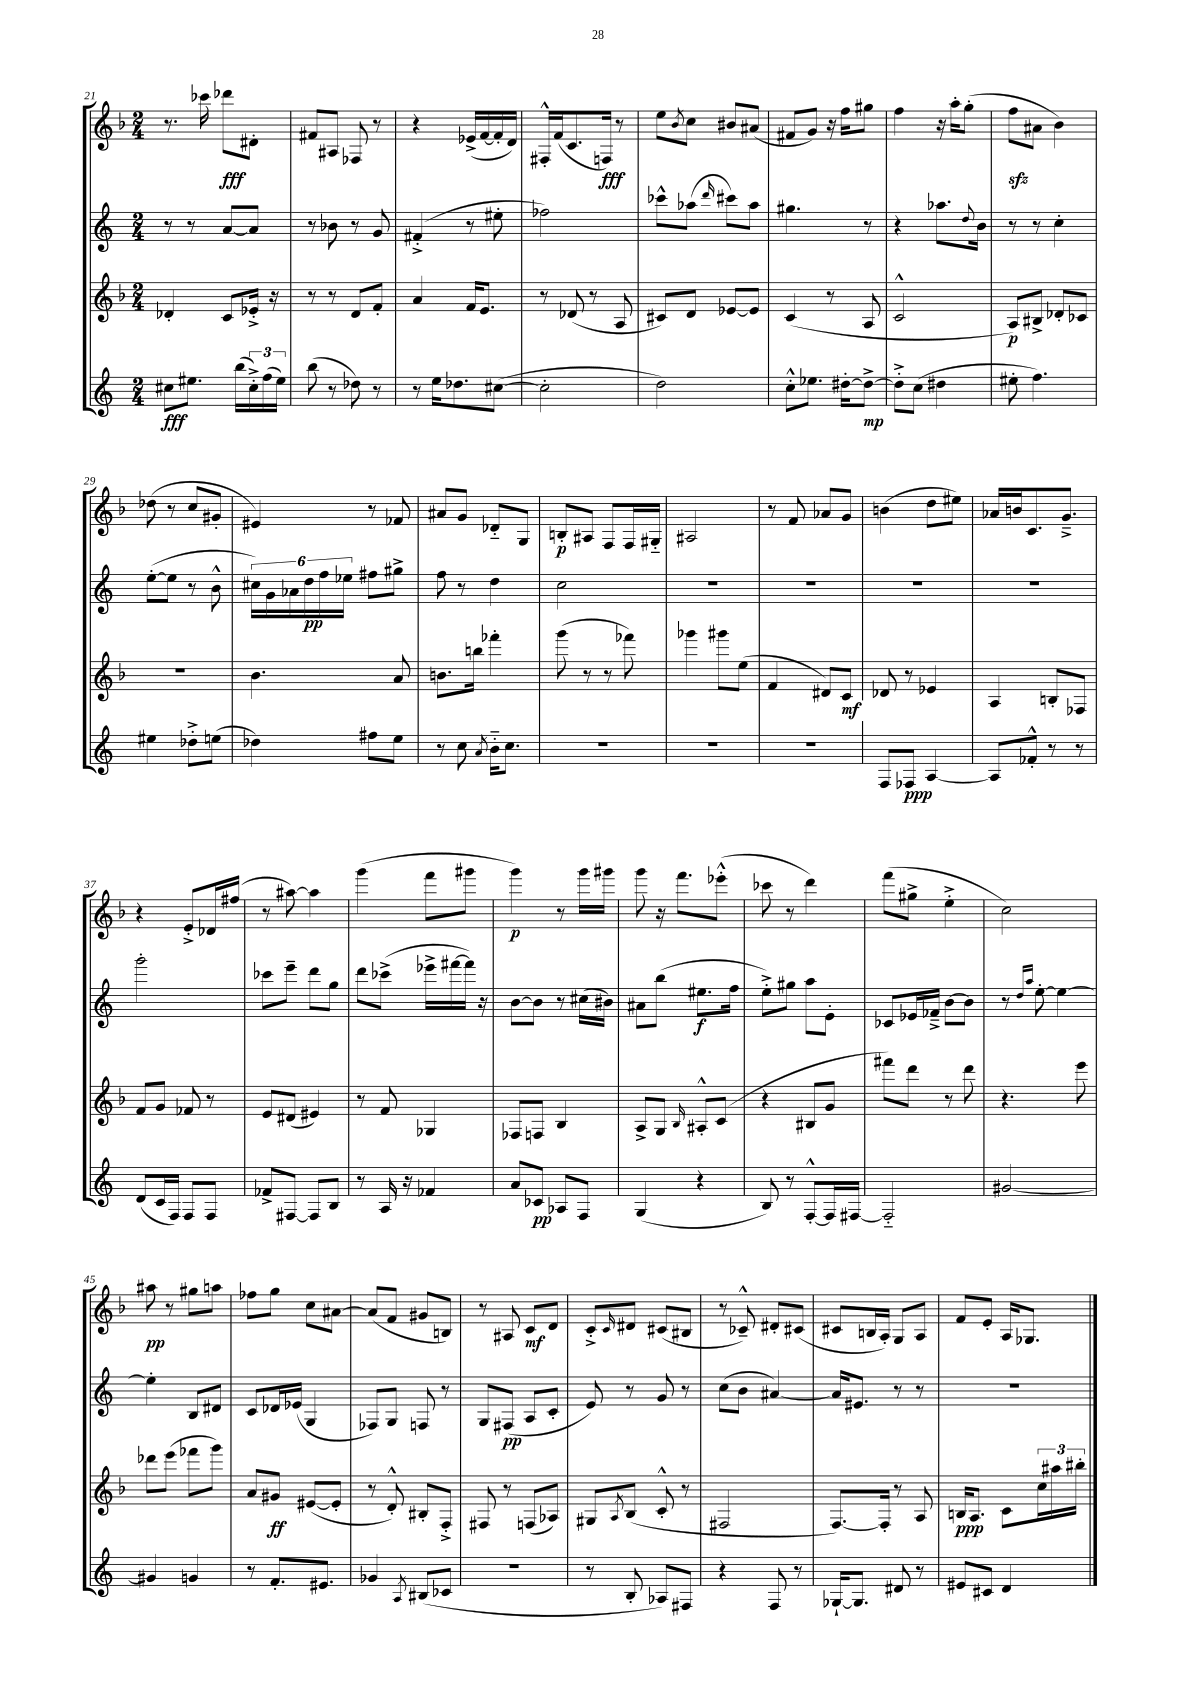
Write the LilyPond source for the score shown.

<<
\new StaffGroup <<
\new Staff = "s0" {
    \clef treble \key f \major \numericTimeSignature \time 2/4
    r8. ces'''16 des'''8\fff dis'8-. |
    fis'8 ais8 fes8 r8 |
    r4 ees'16->( f'16~ f'16-. d'16) |
    fis16-.-^ f'16( c'8. f16\fff) r8 |
    e''8 \acciaccatura { bes'8 } c''8 bis'8 ais'8( |
    fis'8 g'8) r16 f''16 gis''8 |
    f''4 r16 a''16-. g''8-.( |
    f''8\sfz ais'8 bes'4) |
    des''8( r8 c''8 gis'8-. |
    eis'4) r8 fes'8 |
    ais'8 g'8 des'8-_ g8 |
    b8-.\p ais8 f8 f16 gis16-_ |
    ais2 |
    r8 f'8 aes'8 g'8 |
    b'4( d''8 eis''8) |
    aes'16 b'16 c'8. g'8.---> |
    r4 e'8-.-> des'16 fis''16( |
    r8 ais''8~) ais''4 |
    g'''4( f'''8 gis'''8 |
    g'''4\p) r8 g'''16 gis'''16 |
    g'''8 r16 f'''8. ees'''8-.-^( |
    ces'''8 r8 d'''4) |
    f'''8( gis''8-> e''4-.-> |
    c''2) |
    ais''8\pp r8 gis''8 a''8 |
    fes''8 g''8 c''8 ais'8~ |
    ais'8( f'8 gis'8 b8) |
    r8 ais8 c'8\mf d'8 |
    c'8-.-> \grace { c'16 } dis'8 cis'8( bis8 |
    r8 ces'8---^) dis'8-. cis'8( |
    cis'8 b16 a16-.) g8 a8 |
    f'8 e'8-. a16 ges8. \bar "|." |
}
\new Staff = "s1" {
    \clef treble \key c \major \numericTimeSignature \time 2/4
    r8 r8 a'8~ a'8 |
    r8 bes'8 r8 g'8 |
    fis'4-.->( r8 eis''8-. |
    fes''2) |
    ces'''8-^ aes''8( \grace { d'''16 } cis'''8) aes''8 |
    gis''4. r8 |
    r4 aes''8. \appoggiatura { d''8 } b'16 |
    r8 r8 c''4-. |
    e''8~-.( e''8 r8 b'8-^ |
    \tuplet 6/4 { cis''16) g'16 aes'16 d''16\pp f''16 ees''16 } fis''8 gis''8-> |
    f''8 r8 d''4 |
    c''2 |
    R2 |
    R2 |
    R2 |
    R2 |
    g'''2-. |
    ces'''8 e'''8-- d'''8 g''8 |
    d'''8 ces'''8->( ees'''16-> fis'''16~ fis'''16) r16 |
    b'8~ b'8 r8 cis''16( bis'16) |
    ais'8 b''8( eis''8.\f f''16 |
    e''8-.->) gis''8 a''8 e'8-. |
    ces'8 ees'16 fes'16---> b'8~ b'8 |
    r8 \grace { d''16 a''16 } e''8~-. e''4~ |
    e''4-. b8 dis'8 |
    c'8 des'16 ees'16( g4 |
    fes8) g8 f8 r8 |
    g8 fis8\pp( a8 c'8-. |
    e'8) r8 g'8 r8 |
    c''8( b'8 ais'4~) |
    ais'16 eis'8. r8 r8 |
    R2 \bar "|." |
}
\new Staff = "s2" {
    \clef treble \key f \major \numericTimeSignature \time 2/4
    des'4-. c'8 ees'16-.-> r16 |
    r8 r8 d'8 f'8-. |
    a'4 f'16 e'8. |
    r8 des'8( r8 a8 |
    cis'8) d'8 ees'8~ ees'8 |
    c'4( r8 a8 |
    c'2-^ |
    a8\p) bis8-> des'8-. ces'8 |
    R2 |
    bes'4. a'8 |
    b'8. b''16 fes'''4-. |
    g'''8( r8 r8 fes'''8) |
    ges'''4 gis'''8 e''8( |
    f'4 dis'8) c'8\mf |
    des'8 r8 ees'4 |
    a4 b8-. fes8 |
    f'8 g'8 fes'8 r8 |
    e'8 dis'8( eis'4) |
    r8 f'8 ges4 |
    fes8 f8 bes4 |
    a8-> g8 \grace { bes16 } ais8-.-^ c'8( |
    r4 bis8 g'8 |
    fis'''8) d'''8 r8 d'''8 |
    r4. e'''8 |
    des'''8 e'''8( fes'''8 g'''8) |
    a'8 gis'8\ff eis'8~( eis'8-. |
    r8 d'8-.-^) bis8-. f8-.-> |
    fis8 r8 f8( aes8) |
    gis8 \acciaccatura { a8 } bes8( c'8-.-^ r8 |
    fis2 |
    f8.~) f16-. r8 a8 |
    b16\ppp a8. c'8 \tuplet 3/2 { c''16 ais''16 bis''16-. } \bar "|." |
}
\new Staff = "s3" {
    \clef treble \key c \major \numericTimeSignature \time 2/4
    cis''8\fff eis''8. b''16( \tuplet 3/2 { cis''16-.->) f''16( eis''16) } |
    b''8( r8 des''8) r8 |
    r8 e''16 des''8. cis''8~( |
    cis''2-. |
    d''2) |
    c''8-.-^ ees''8. dis''16~-. dis''8~->\mp |
    dis''8-.-> c''8( dis''4 |
    eis''8-. f''4.) |
    eis''4 des''8-.-> e''8( |
    des''4) fis''8 e''8 |
    r8 c''8 \acciaccatura { a'8 } b'16-_ c''8. |
    R2 |
    R2 |
    R2 |
    f8 fes8\ppp a4~ |
    a8 fes'8-.-^ r8 r8 |
    d'8( c'16 f16) f8 f8 |
    fes'8-> fis8~ fis8 b8 |
    r8 a16 r16 fes'4 |
    a'8 ces'8\pp aes8 f8 |
    g4( r4 |
    b8) r8 f8~-.-^ f16 fis16~ |
    fis2-_ |
    gis'2~ |
    gis'4 g'4 |
    r8 f'8.-. eis'8. |
    ges'4 \acciaccatura { a8 } bis8( ces'8 |
    R2 |
    r8 b8-. aes8) fis8 |
    r4 f8 r8 |
    ges16~-! ges8. dis'8 r8 |
    eis'8 cis'8 d'4 \bar "|." |
}
>>
>>
\layout { \context { \Score currentBarNumber = #21 } }
